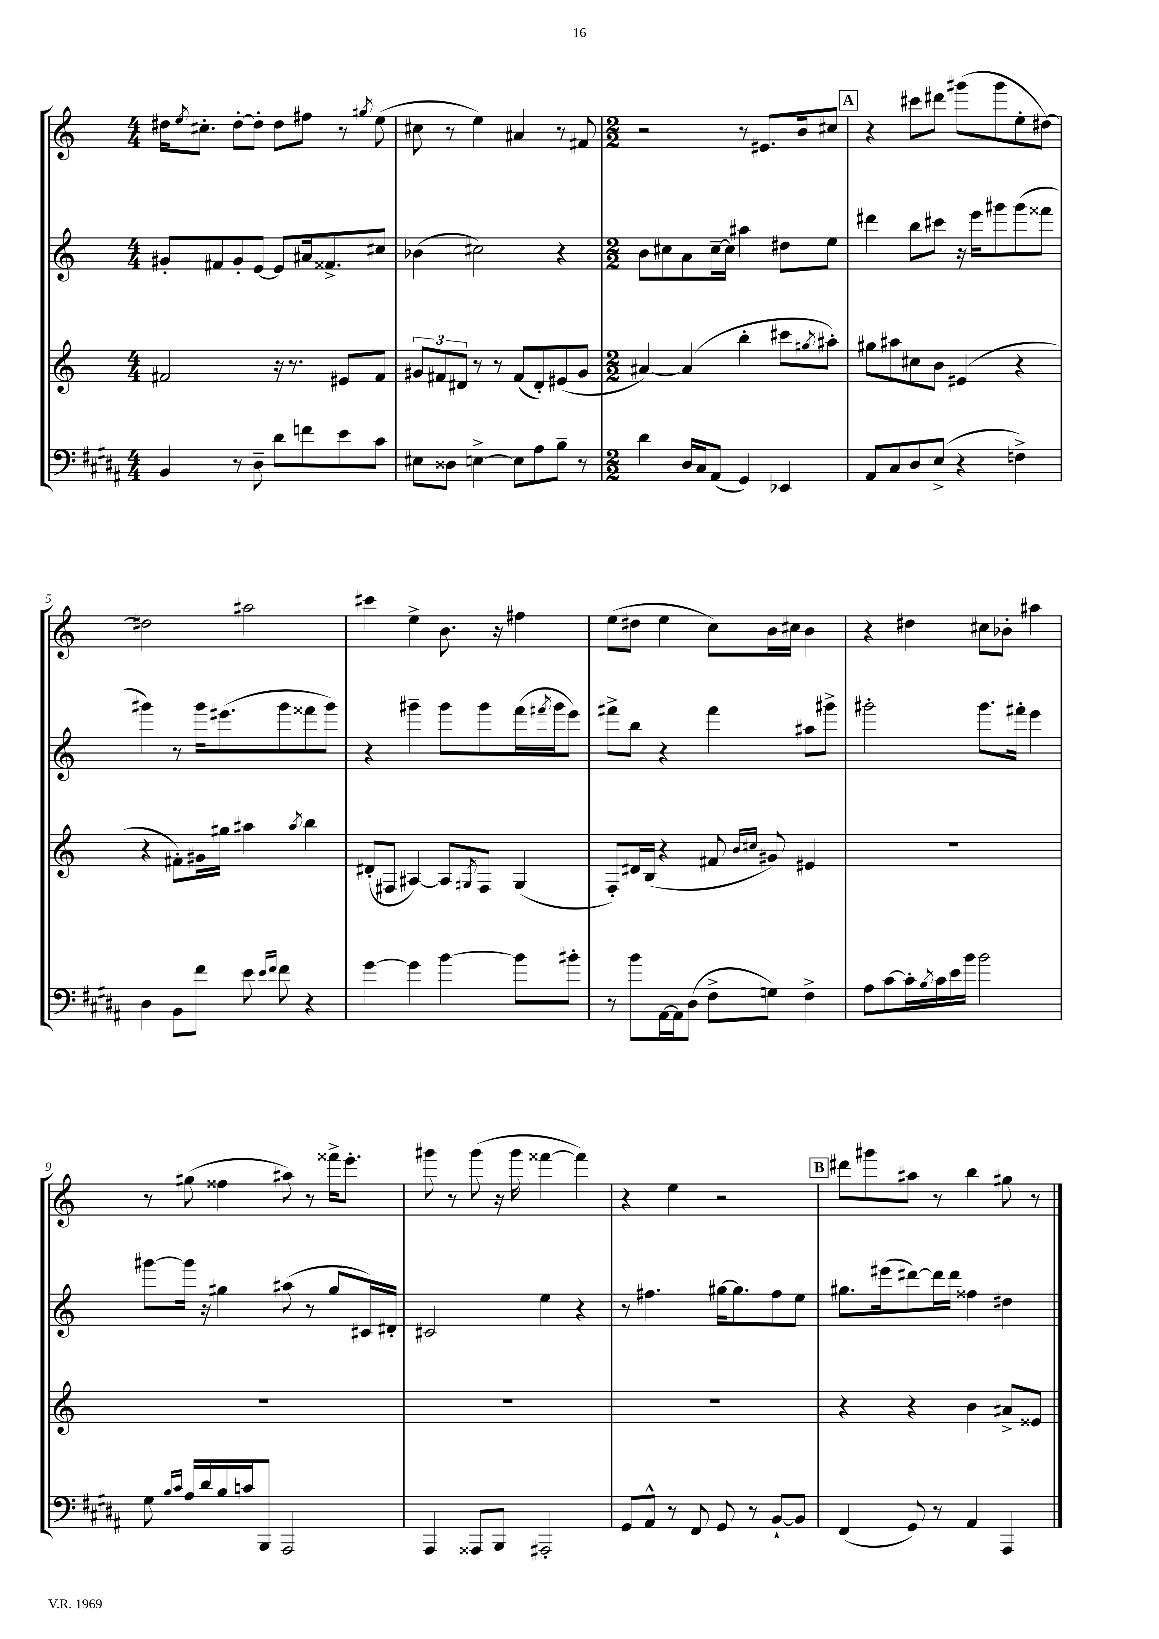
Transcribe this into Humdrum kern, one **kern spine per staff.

**kern	**kern	**kern	**kern
*staff4	*staff3	*staff2	*staff1
*clefF4	*clefG2	*clefG2	*clefG2
*k[f#c#g#d#a#]	*k[]	*k[]	*k[]
*M4/4	*M4/4	*M4/4	*M4/4
4BB	2f#	8g#'	16dd#
.	.	.	8qee
.	.	.	8.cc#'
.	.	8f#	.
8r	.	8g#'	[8dd#'
8D#~	.	[8e	8dd#']
8d#	16r	8e]	8dd#
.	8.r	.	.
8f	.	16a#	8ff#
.	.	8.f##^	.
8e	8e#	.	8r
.	.	.	8qgg#
8c#	8f#	8cc#	(8ee
=	=	=	=
8E#	12g#	(4b-	8cc#
.	12f#	.	.
8D##	.	.	8r
.	12d#	.	.
[4E^	8r	2cc#)	4ee)
.	8r	.	.
8E]	(8f#	.	4a#
8A#	8d#')	.	.
8B~	(8e#	4r	8r
8r	8g#	.	8f#
=	=	=	=
*M2/2	*M2/2	*M2/2	*M2/2
4d#	[4a#)	8b	2r
.	.	8cc#	.
16D#	(4a#]	8a	.
16C#	.	.	.
(8AA#	.	[16cc#~	.
.	.	16cc#]	.
4GG#)	4bb'	4aa#	8r
.	.	.	8.e#
4EE-	8ccc#	8dd#	.
.	.	.	16b
.	8qgg#	.	.
.	8aa#')	8ee	8cc#
=	=	=	=
8AA#	8gg#	4ddd#	4r
8C#	8aa#	.	.
8D#	8cc#	8bb	8ccc#
(8E^	8b	8ccc#	8ddd#
4r	(4e#	16r	(8ggg#
.	.	16eee	.
.	.	8ggg#	8ggg#
4F^)	4r	(8ggg#	8ee'
.	.	8fff##	[8dd#)
=	=	=	=
4D#	4r	4ggg#)	2dd#]
8BB	8f#')	8r	.
8f#	16g#	16ggg#	.
.	16gg#	(8.eee#	.
8e	4aa#	.	2aa#
16qqe	.	.	.
16qqf#	.	.	.
8f#	.	8ggg#	.
.	8qaa#	.	.
4r	4bb	8fff##	.
.	.	8ggg#)	.
=	=	=	=
[4g#	(8d#'	4r	4ccc#
.	8F#	.	.
4g#]	[4A#)	4ggg#~	4ee^
[4b	8A#]	8ggg#	8.b
.	8qG#	.	.
.	8F#	8ggg#	.
.	.	.	16r
8b]	(4G#	(16fff	4ff#
.	.	8qfff#	.
.	.	16ggg#	.
8b#'	.	8eee)	.
=	=	=	=
8r	8F')	8fff#^	(8ee
8b	16d#	8bb	8dd#
.	(16B	.	.
[16AA#	4r	4r	4ee
16AA#]	.	.	.
(8D#	.	.	.
8F#^	8f#	4fff#	8cc)
.	16qqb	.	.
.	16qqcc#	.	.
8G)	8g#)	.	16b
.	.	.	16cc#
4F#^	4e#	8aa#	4b
.	.	8ggg#^	.
=	=	=	=
8A#	1r	2ggg#'	4r
[8c#	.	.	.
16c#']	.	.	4dd#
8qB	.	.	.
16c#	.	.	.
16e	.	.	.
16b	.	.	.
2b	.	8.ggg#	8cc#
.	.	.	8b-'
.	.	16fff#'	.
.	.	4eee	4aa#
=	=	=	=
8G#	1r	[8ggg#	8r
16qqB	.	.	.
16qqc#	.	.	.
16A#	.	16ggg#]	(8gg#
16d#	.	16r	.
16B	.	4gg#	4ff##
16c	.	.	.
8BBB	.	.	.
2AAA#	.	(8aa#	8aa#)
.	.	8r	8r
.	.	8gg#	16fff##^
.	.	.	8.eee'
.	.	16c#)	.
.	.	16d#'	.
=	=	=	=
4AAA#	1r	2c#	8ggg#
.	.	.	8r
8AAA##	.	.	(8ggg#
8BBB	.	.	16r
.	.	.	16ggg#
2AAA#'	.	4ee	[4fff##
.	.	4r	4fff##])
=	=	=	=
8GG#	1r	8r	4r
8AA#^^	.	4.ff#	.
8r	.	.	4ee
8FF#	.	.	.
8GG#	.	[16gg#	2r
.	.	8.gg#]	.
8r	.	.	.
[8BB`	.	8ff#	.
8BB]	.	8ee	.
=	=	=	=
(4FF#	4r	8.gg#	8ddd#
.	.	.	8ggg#
.	.	(16eee#	.
8GG#)	4r	[8ddd#)	8aa#
8r	.	16ddd#]	8r
.	.	16ddd#	.
4AA#	4b	4ff##	4bb
4AAA#	8a#^	4dd#	8gg#
.	8e##	.	8r
==	==	==	==
*-	*-	*-	*-
